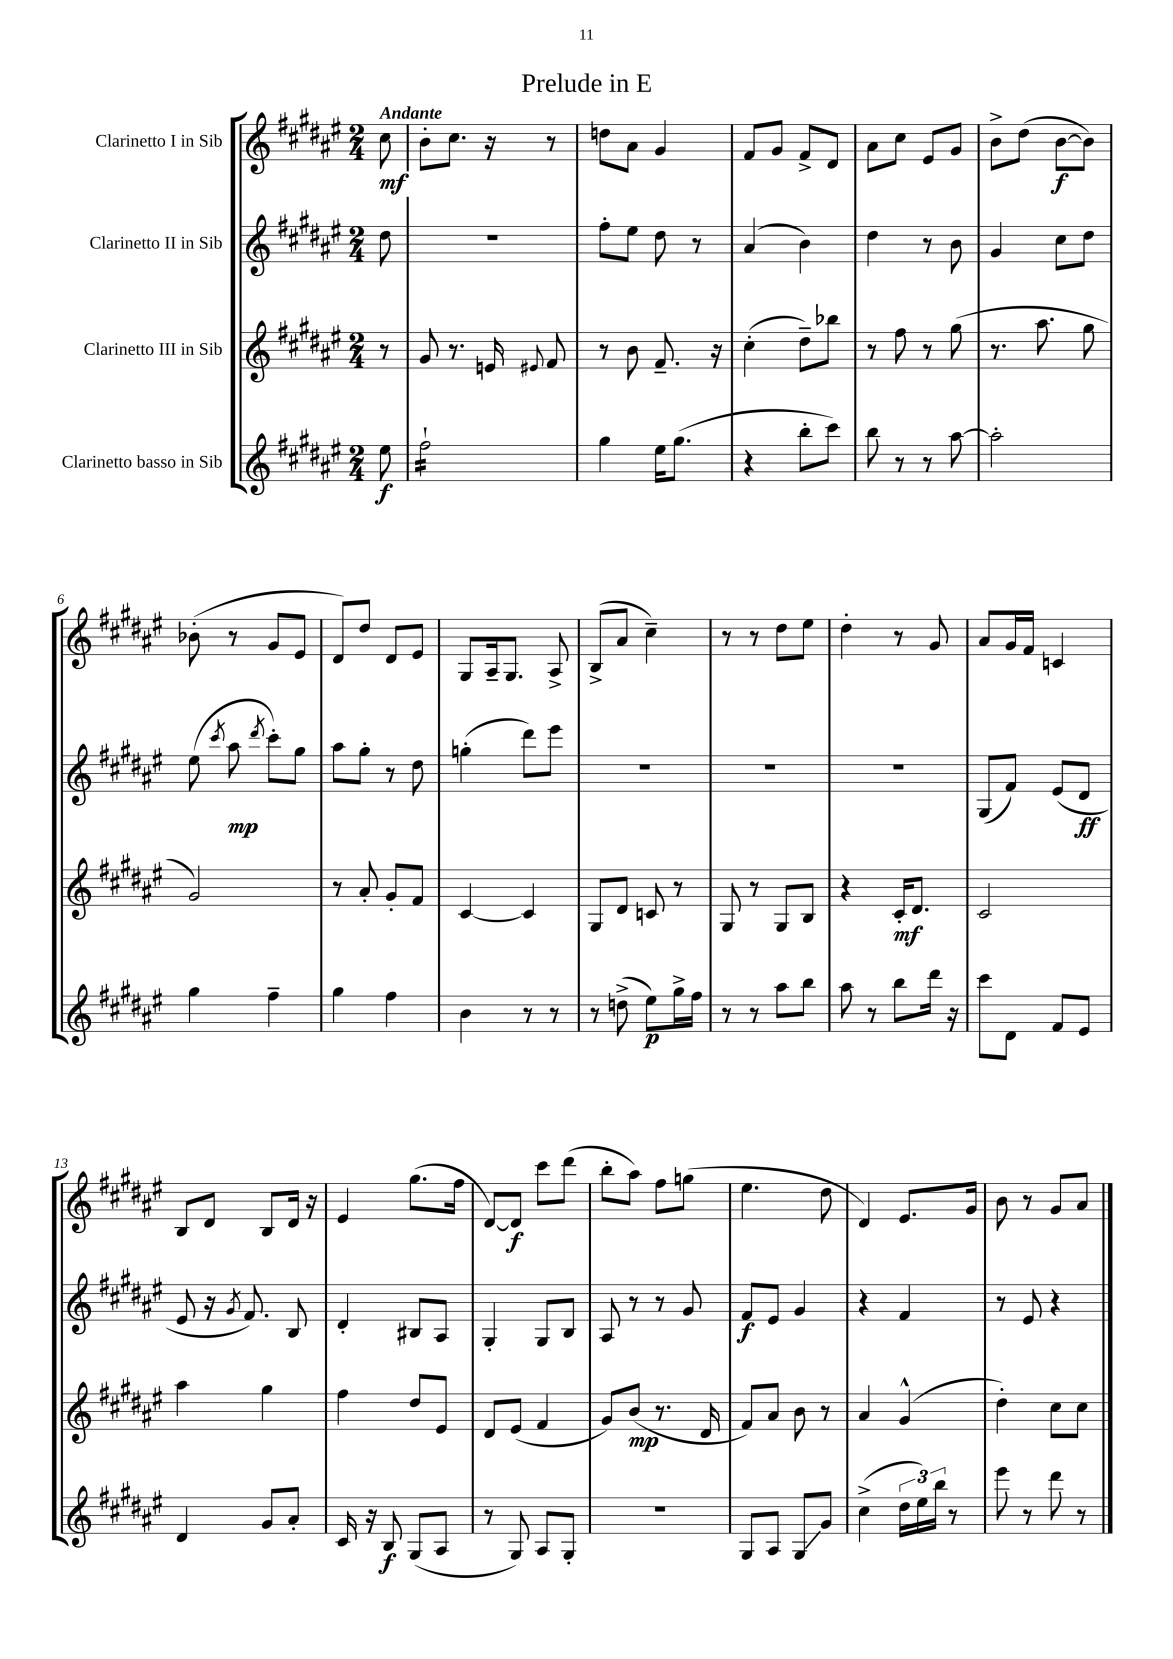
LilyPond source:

\header { title = "Prelude in E" }
<<
\new StaffGroup <<
\new Staff = "s0" \with { instrumentName = "Clarinetto I in Sib" } {
    \clef treble \key fis \major \numericTimeSignature \time 2/4 \partial 8 \tempo "Andante"
    \autoBeamOff cis''8\mf |
    b'8[-. cis''8.] r16 r8 |
    d''8[ ais'8] gis'4 |
    fis'8[ gis'8] fis'8[-> dis'8] |
    ais'8[ cis''8] eis'8[ gis'8] |
    b'8[-> dis''8]( b'8[~\f b'8]) |
    bes'8-.( r8 gis'8[ eis'8] |
    dis'8[) dis''8] dis'8[ eis'8] |
    gis8[ ais16-- gis8.] ais8-> |
    b8[->( ais'8] cis''4--) |
    r8 r8 dis''8[ eis''8] |
    dis''4-. r8 gis'8 |
    ais'8[ gis'16 fis'16] c'4 |
    b8[ dis'8] b8[ dis'16] r16 |
    eis'4 gis''8.[( fis''16] |
    dis'8[~) dis'8]\f cis'''8[ dis'''8]( |
    b''8[-. ais''8]) fis''8[ g''8]( |
    eis''4. dis''8 |
    dis'4) eis'8.[ gis'16] |
    b'8 r8 gis'8[ ais'8] \bar "|." |
}
\new Staff = "s1" \with { instrumentName = "Clarinetto II in Sib" } {
    \clef treble \key fis \major \numericTimeSignature \time 2/4 \partial 8
    \autoBeamOff dis''8 |
    R2 |
    fis''8[-. eis''8] dis''8 r8 |
    ais'4( b'4) |
    dis''4 r8 b'8 |
    gis'4 cis''8[ dis''8] |
    eis''8( \acciaccatura { cis'''8 } ais''8\mp \acciaccatura { dis'''8 } cis'''8[-.) gis''8] |
    ais''8[ gis''8]-. r8 dis''8 |
    g''4-.( dis'''8[) eis'''8] |
    R2 |
    R2 |
    R2 |
    gis8[( fis'8]) eis'8[( dis'8]\ff |
    eis'8 r16 \acciaccatura { gis'8 } fis'8.) b8 |
    dis'4-. bis8[ ais8] |
    gis4-. gis8[ b8] |
    ais8 r8 r8 gis'8 |
    fis'8[\f eis'8] gis'4 |
    r4 fis'4 |
    r8 eis'8 r4 \bar "|." |
}
\new Staff = "s2" \with { instrumentName = "Clarinetto III in Sib" } {
    \clef treble \key fis \major \numericTimeSignature \time 2/4 \partial 8
    \autoBeamOff r8 |
    gis'8 r8. e'16 \appoggiatura { eis'8 } fis'8 |
    r8 b'8 fis'8.-- r16 |
    cis''4-.( dis''8[--) bes''8] |
    r8 fis''8 r8 gis''8( |
    r8. ais''8. gis''8 |
    gis'2) |
    r8 ais'8-. gis'8[-. fis'8] |
    cis'4~ cis'4 |
    gis8[ dis'8] c'8 r8 |
    gis8 r8 gis8[ b8] |
    r4 cis'16[-.\mf dis'8.] |
    cis'2 |
    ais''4 gis''4 |
    fis''4 dis''8[ eis'8] |
    dis'8[ eis'8]( fis'4 |
    gis'8[) b'8]\mp( r8. dis'16 |
    fis'8[) ais'8] b'8 r8 |
    ais'4 gis'4-^( |
    dis''4-.) cis''8[ cis''8] \bar "|." |
}
\new Staff = "s3" \with { instrumentName = "Clarinetto basso in Sib" } {
    \clef treble \key fis \major \numericTimeSignature \time 2/4 \partial 8
    \autoBeamOff eis''8\f |
    fis''2:16-! |
    gis''4 eis''16[ gis''8.]( |
    r4 b''8[-. cis'''8]) |
    b''8 r8 r8 ais''8~ |
    ais''2-. |
    gis''4 fis''4-- |
    gis''4 fis''4 |
    b'4 r8 r8 |
    r8 d''8->( eis''8[\p) gis''16-> fis''16] |
    r8 r8 ais''8[ b''8] |
    ais''8 r8 b''8[ dis'''16] r16 |
    cis'''8[ dis'8] fis'8[ eis'8] |
    dis'4 gis'8[ ais'8]-. |
    cis'16 r16 b8\f gis8[( ais8] |
    r8 gis8) ais8[ gis8]-. |
    R2 |
    gis8[ ais8] gis8[\glissando gis'8] |
    cis''4->( \tuplet 3/2 { dis''16[ eis''16) b''16] } r8 |
    eis'''8 r8 dis'''8 r8 \bar "|." |
}
>>
>>
